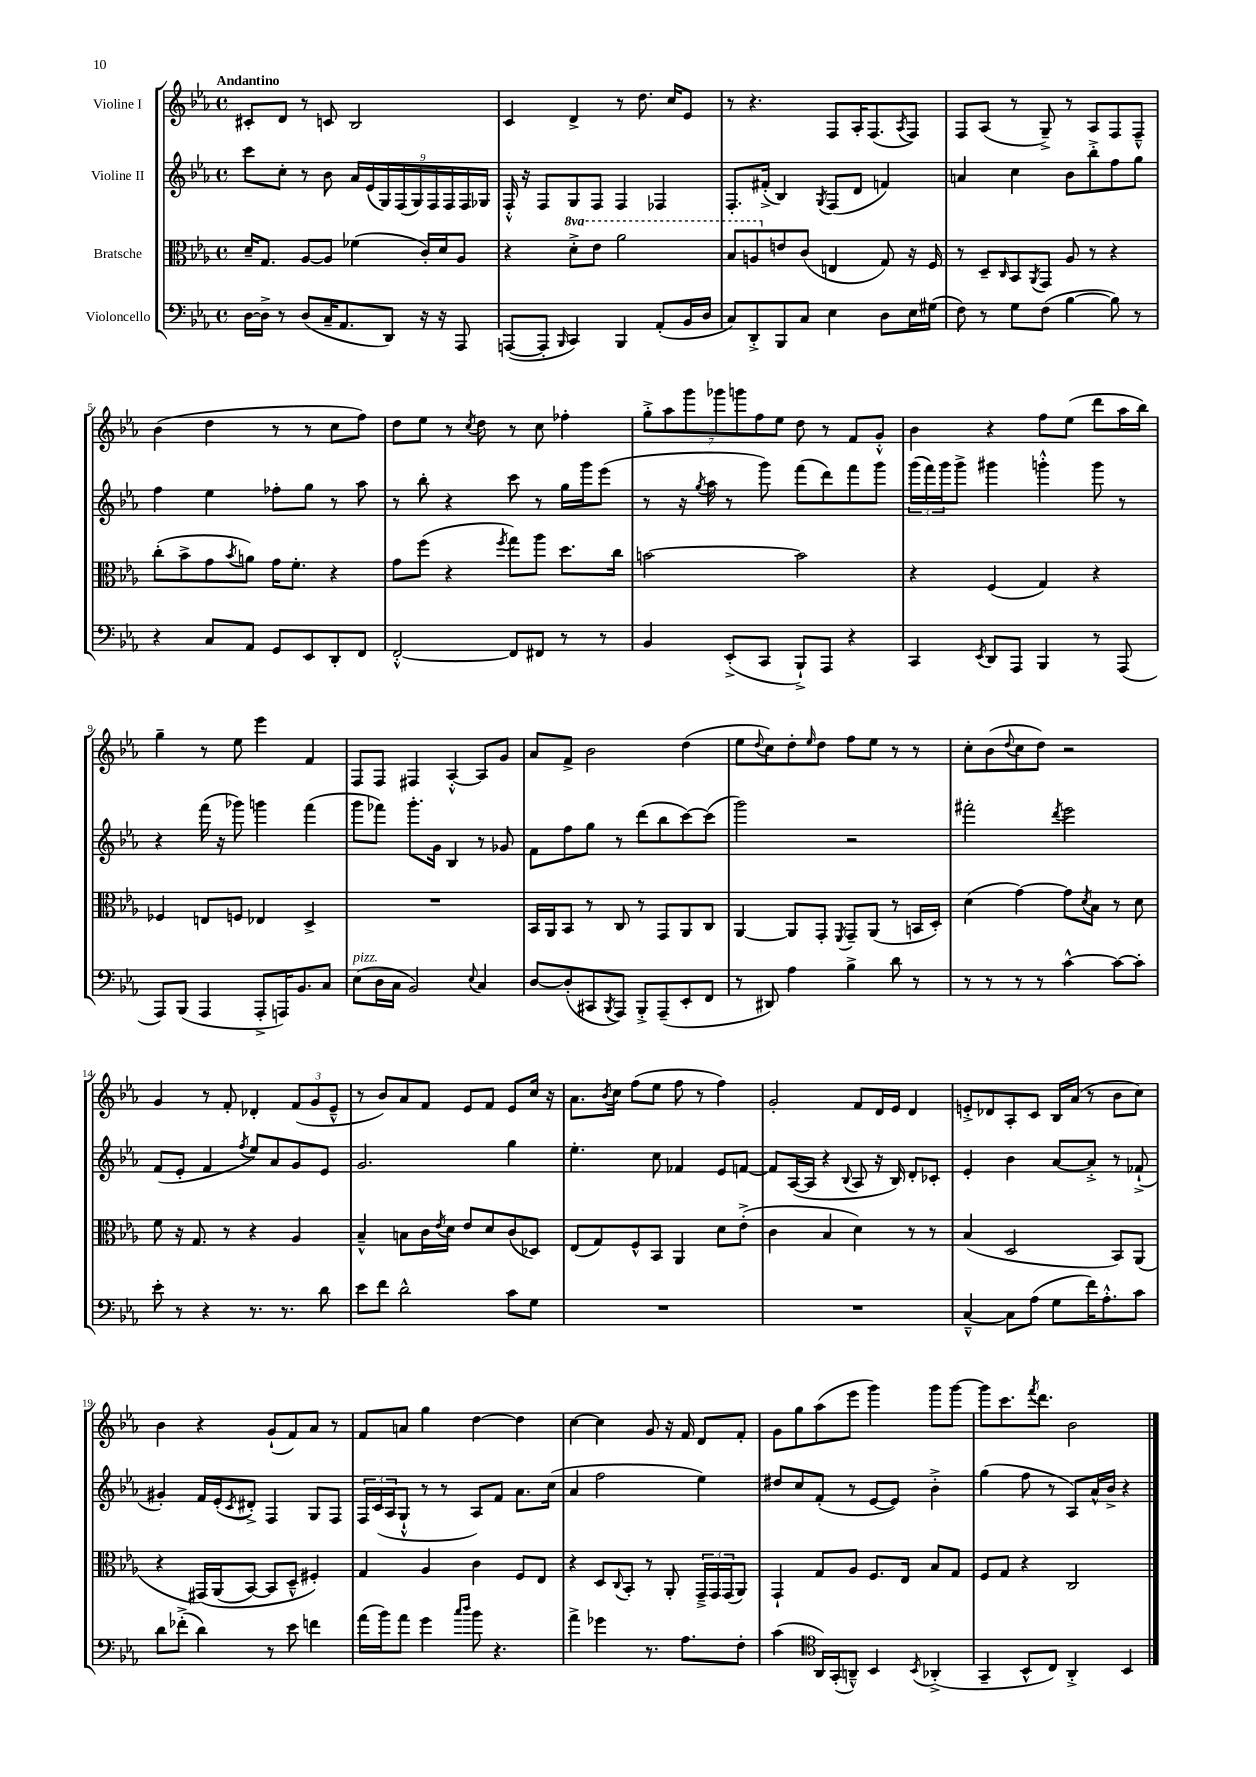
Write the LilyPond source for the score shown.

<<
\new StaffGroup <<
\new Staff = "s0" \with { instrumentName = "Violine I" } {
    \clef treble \key ees \major \defaultTimeSignature \time 4/4 \tempo "Andantino"
    cis'8-. d'8 r8 c'8 bes2 |
    c'4 d'4-> r8 d''8. c''16 ees'8 |
    r8 r4. f8 aes16-. f8.( \acciaccatura { aes8 } f8) |
    f8 aes8( r8 g8--->) r8 aes8 f8 f8---^ |
    bes'4( d''4 r8 r8 c''8 f''8) |
    d''8 ees''8 r8 \acciaccatura { c''8 } d''8 r8 c''8 fes''4-. |
    \tuplet 7/4 { g''8-.-> aes''8 g'''8 ges'''8 g'''8 f''8 ees''8 } d''8 r8 f'8 g'8-.-^ |
    bes'4 r4 f''8 ees''8( d'''8 aes''16 bes''16) |
    g''4-- r8 ees''8 ees'''4 f'4 |
    f8 f8 fis4 aes4~-.-^ aes8 g'8 |
    aes'8 f'8-> bes'2 d''4( |
    ees''8 \appoggiatura { d''8 } c''8) d''8-. \grace { ees''16 } d''8 f''8 ees''8 r8 r8 |
    c''8-. bes'8( \appoggiatura { d''8 } c''8 d''8) r2 |
    g'4 r8 f'8-. des'4-. \tuplet 3/2 { f'8( g'8 ees'8---^ } |
    r8 bes'8) aes'8 f'8 ees'8 f'8 ees'8 c''16 r16 |
    aes'8. \acciaccatura { bes'8 } c''16 f''8( ees''8 f''8 r8 f''4) |
    g'2-. f'8 d'16 ees'16 d'4 |
    e'8-.-> des'8 aes8-. c'8 bes16 aes'16( r8 bes'8 c''8) |
    bes'4 r4 g'8-!( f'8) aes'8 r8 |
    f'8 a'8 g''4 d''4~ d''4 |
    c''4~ c''4 g'8 r16 f'16 d'8 f'8-. |
    g'8 g''8 aes''8( ees'''8 g'''4) g'''8 g'''8~ |
    g'''8 c'''8. \acciaccatura { f'''8 } d'''8. bes'2 \bar "|." |
}
\new Staff = "s1" \with { instrumentName = "Violine II" } {
    \clef treble \key ees \major \defaultTimeSignature \time 4/4
    c'''8 c''8-. r8 bes'8 \tuplet 9/8 { aes'16 ees'16( g16) f16( g16) f16 f16 f16 ges16 } |
    f16-.-^ r16 f8 g8 f8 f4 fes4 |
    f8.-. fis'16-.->( bes4) \acciaccatura { g8 } f8( d'8 f'4) |
    a'4 c''4 bes'8 bes''8-.-> f''8 g''8 |
    f''4 ees''4 fes''8-. g''8 r8 aes''8 |
    r8 bes''8-. r4 c'''8 r8 g''16 g'''16 ees'''8( |
    r8 r16 \acciaccatura { g''8 } aes''16 r8 g'''8) f'''8( d'''8) f'''8 g'''8 |
    \tuplet 3/2 { g'''16( f'''16) g'''16 } g'''8-> gis'''4 g'''4-.-^ g'''8 r8 |
    r4 f'''16( r16 ges'''8) g'''4 f'''4( |
    g'''8 fes'''8) g'''8.-. g'16 bes4 r8 ges'8 |
    f'8 f''8 g''8 r8 d'''8( bes''8 c'''8~) c'''8( |
    g'''2) r2 |
    fis'''2-. \acciaccatura { d'''8 } ees'''2 |
    f'8( ees'8-. f'4 \acciaccatura { f''8 } ees''8) aes'8 g'8 ees'8 |
    g'2. g''4 |
    ees''4.-. c''8 fes'4 ees'8 f'8~ |
    f'8 aes16~( aes16 r4 \appoggiatura { bes8 } aes8 r16 bes16) d'8-. ces'8-. |
    ees'4-. bes'4 aes'8~ aes'8-.-> r8 fes'8-!->( |
    gis'4-.) f'16 ees'16-.( \acciaccatura { c'8 } dis'8-.->) f4 g8 f8 |
    \tuplet 3/2 { f16 c'16( aes16 } g8-!-^ r8 r8 aes8) f'8 aes'8. c''16( |
    aes'4 f''2 ees''4) |
    dis''8 c''8 f'8-.( r8 ees'8~ ees'8) bes'4-.-> |
    g''4( f''8 r8 aes8) aes'16-^ bes'16-> r4 \bar "|." |
}
\new Staff = "s2" \with { instrumentName = "Bratsche" } {
    \clef alto \key ees \major \defaultTimeSignature \time 4/4 \set Staff.ottavationMarkups = #ottavation-simple-ordinals
    d'16-- g8. aes8~ aes8 fes'4( c'16-.) d'16 aes8 |
    r4 \ottava #1 d''8-.-> ees''8 aes''2 |
    bes'8 a'8 \ottava #0 e'8 c'8( e4 g8) r16 f16 |
    r8 d8-- \grace { c16 } bes,8 \acciaccatura { aes,8 } g,8 aes8 r8 r4 |
    c''8-.( bes'8-> g'8 \acciaccatura { bes'8 } a'8) g'16 f'8.-. r4 |
    g'8 f''8( r4 \acciaccatura { f''8 } g''8) aes''8 d''8. c''16 |
    b'2~ b'2 |
    r4 f4( g4) r4 |
    fes4 e8 f8 ees4 d4-> |
    R1 |
    bes,16 aes,16 bes,8 r8 c8 r8 g,8 aes,8 c8 |
    aes,4~ aes,8 g,8-. \acciaccatura { f,8 } g,8-- aes,8( r8 b,16 d16-.) |
    d'4( g'4~) g'8 \acciaccatura { d'8 } bes8 r8 d'8 |
    f'8 r16 g8. r8 r4 aes4 |
    bes4---^ b8 c'16 \acciaccatura { ees'8 } d'16 ees'8 d'8 c'8( des8) |
    ees8( g8) f8-^ bes,8 aes,4 d'8 ees'8-.->( |
    c'4 bes4 d'4) r8 r8 |
    bes4( d2 bes,8) aes,8( |
    r4 gis,16)\( aes,16( bes,8~) bes,8 d8---^ fis4-.\) |
    g4 aes4 c'4 f8 ees8 |
    r4 d8 \appoggiatura { c8 } bes,8-. r8 aes,8-. \tuplet 3/2 { g,16---> g,16 g,16( } aes,8) |
    g,4-! g8 aes8 f8. ees16 bes8 g8 |
    f8 g8 r4 c2 \bar "|." |
}
\new Staff = "s3" \with { instrumentName = "Violoncello" } {
    \clef bass \key ees \major \defaultTimeSignature \time 4/4
    d16~ d16-> r8 d8( c16-- aes,8. d,8) r16 r16 aes,,8 |
    a,,8~( a,,8-. \grace { bes,,16 } c,4) bes,,4 aes,8-.( bes,16 d16 |
    c8) d,8-.-> bes,,8 c8 ees4 d8 ees16 gis16( |
    f8) r8 g8 f8( bes4~ bes8) r8 |
    r4 c8 aes,8 g,8 ees,8 d,8-. f,8 |
    f,2~-.-^ f,8 fis,8 r8 r8 |
    bes,4 ees,8-.->( c,8 bes,,8-!->) aes,,8 r4 |
    c,4 \acciaccatura { ees,8 } d,8 aes,,8 bes,,4 r8 aes,,8( |
    aes,,8) bes,,8( aes,,4 aes,,8-.-> a,,16) bes,8. c8 |
    ees8^\markup { \italic "pizz." }( d16 c16 bes,2) \appoggiatura { ees8 } c4 |
    d8~ d8-.( cis,8 \acciaccatura { bes,,8 } aes,,8) bes,,8-.-> aes,,8--( ees,8-. f,8 |
    r8 dis,8) aes4 bes4-> d'8 r8 |
    r8 r8 r8 r8 c'4~-^ c'8~ c'8-. |
    ees'8-. r8 r4 r8. r8. d'8 |
    ees'8 f'8 d'2-^ c'8 g8 |
    R1 |
    R1 |
    c4~---^ c8 aes8( g8 f'16) aes8.-.-^ c'8 |
    d'8 fes'8-.->( d'4) r8 ees'8 f'4 |
    aes'16( bes'16) aes'8 g'4 \grace { c''16 d''16 } bes'8 r4. |
    aes'4-> ges'4 r8. aes8. f8-. |
    c'4( \clef tenor aes,16) g,16-.( a,8---^) bes,4 \acciaccatura { bes,8 } aes,4-.->( |
    g,4-- bes,8-^ c8) aes,4-.-> bes,4 \bar "|." |
}
>>
>>
